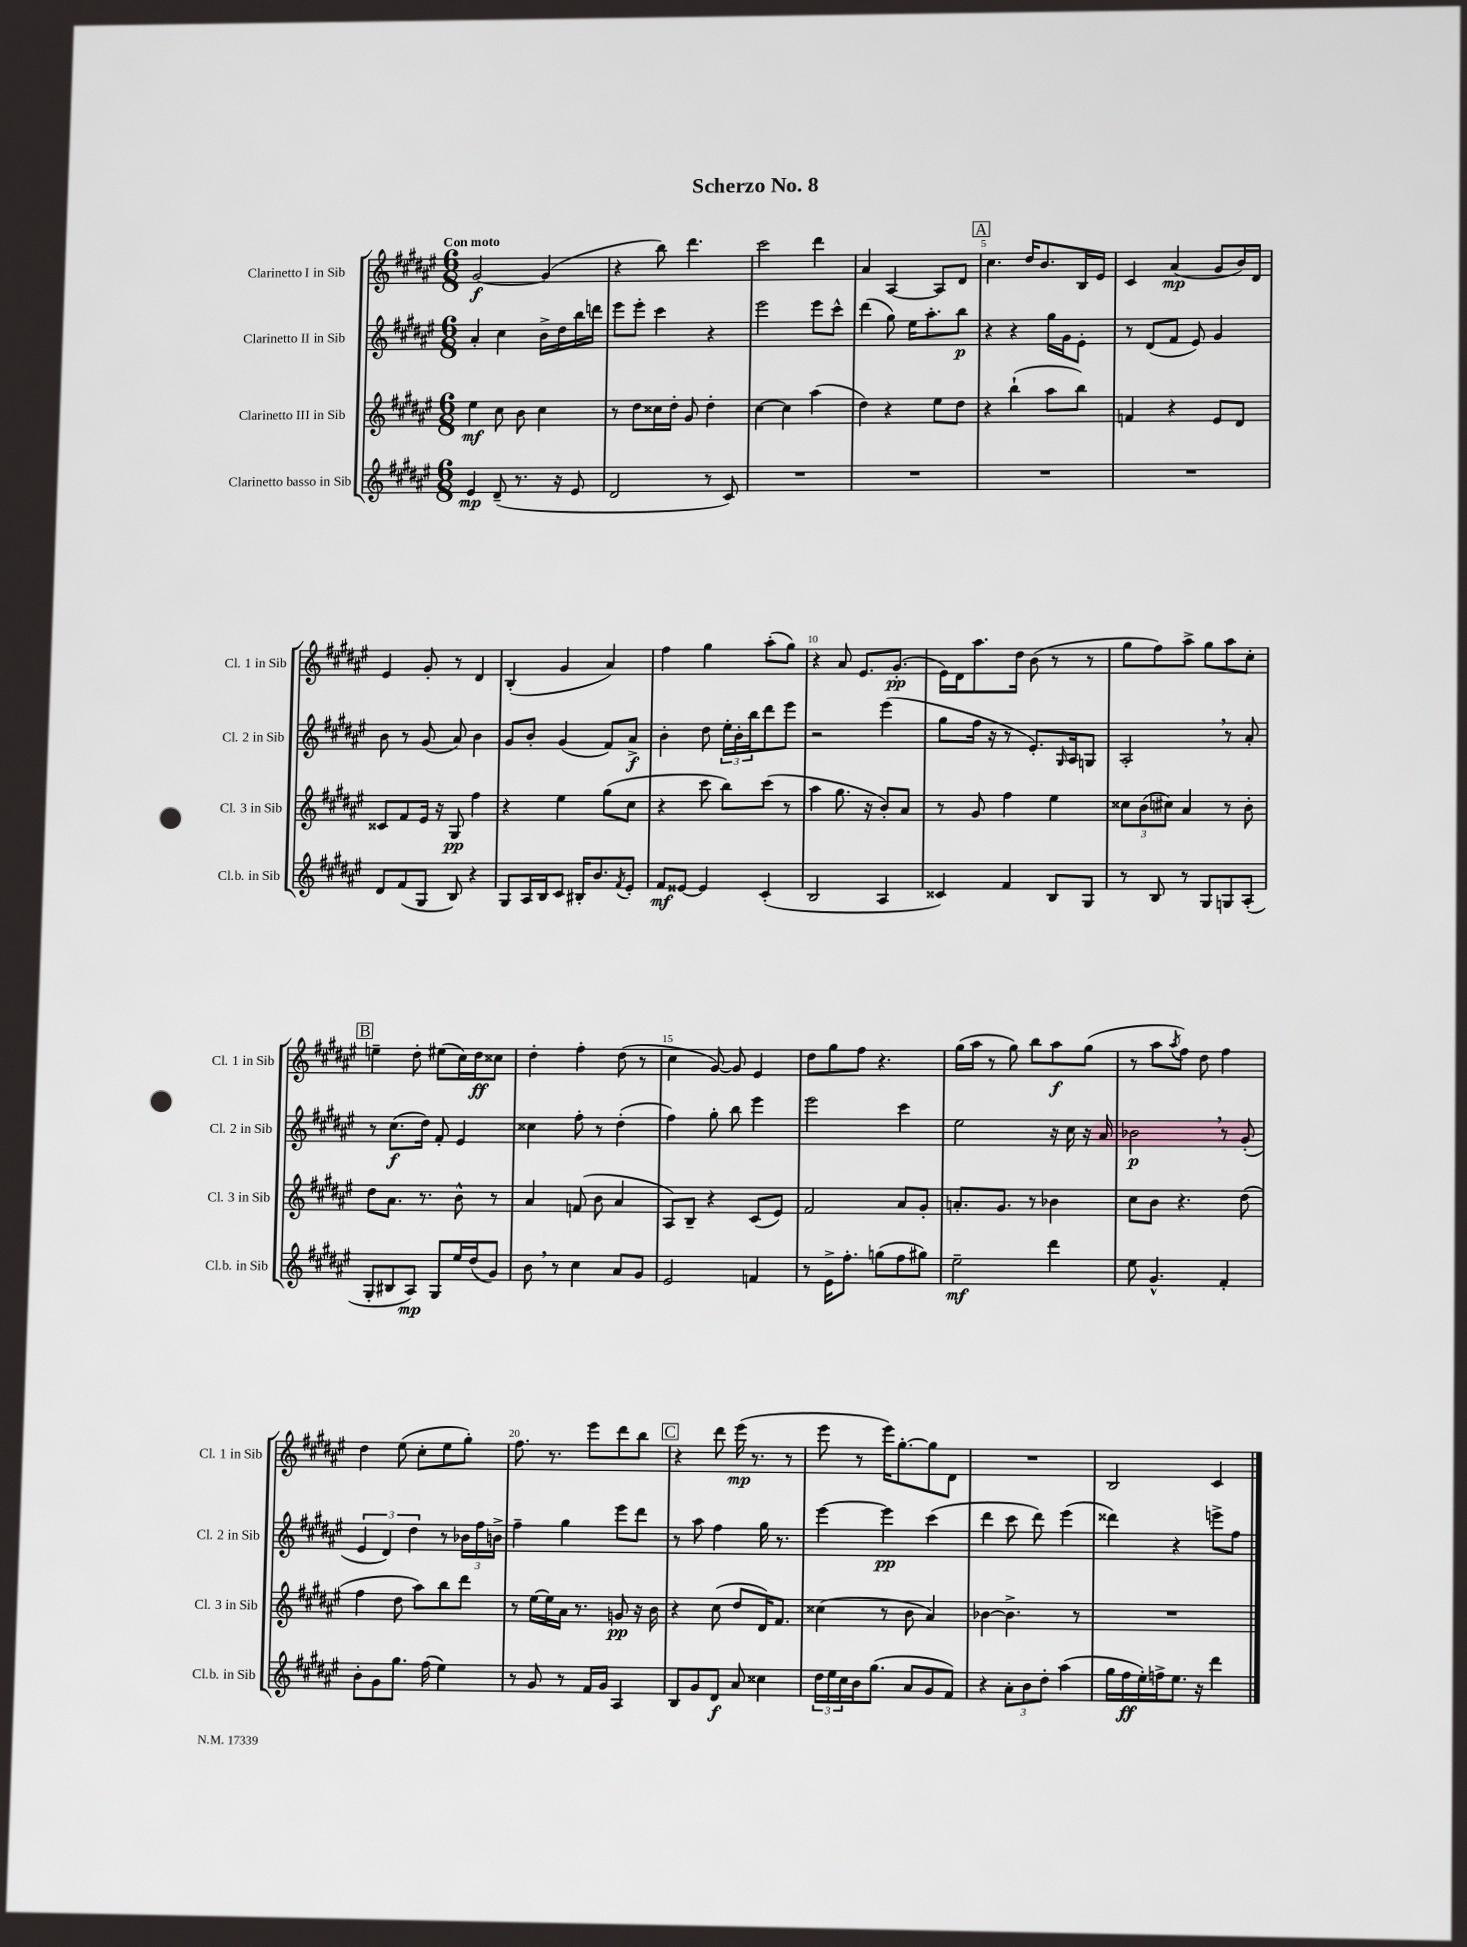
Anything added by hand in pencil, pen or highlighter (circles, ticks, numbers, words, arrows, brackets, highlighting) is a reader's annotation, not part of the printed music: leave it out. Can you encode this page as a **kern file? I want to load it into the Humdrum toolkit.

**kern	**kern	**kern	**kern
*staff4	*staff3	*staff2	*staff1
*clefG2	*clefG2	*clefG2	*clefG2
*k[f#c#g#d#a#e#]	*k[f#c#g#d#a#e#]	*k[f#c#g#d#a#e#]	*k[f#c#g#d#a#e#]
*M6/8	*M6/8	*M6/8	*M6/8
4e#/	4ee#\	4a#'/	[2g#/
(8d#~/	8cc#\	4cc#\	.
8.r	8b\	.	.
.	4cc#\	16b^\LL	(4g#/]
16r	.	16dd#\	.
8e#/	.	16bb\	.
.	.	16ddd\JJ	.
=	=	=	=
2d#/	8r	8eee#\L	4r
.	8dd#\L	8eee#'\J	.
.	16cc##\L	4ccc#\	8bb\)
.	16dd#'\JJ	.	.
.	8g#/	.	4.ddd#\
8r	4dd#'\	4r	.
8c#/)	.	.	.
=	=	=	=
2.r	[4cc#\	2eee#\	2ccc#\
.	4cc#\]	.	.
.	(4aa#\	8eee#\L	4ddd#\
.	.	8ccc#^^\J	.
=	=	=	=
2.r	4dd#\)	(4ddd#\	4a#/
.	4r	8gg#\)	[4A#/
.	.	16ee#\LK	.
.	.	8.aa#'\	.
.	8ee#\L	.	8A#/]L
.	8dd#\J	8bb\J	8d#/J
=	=	=	=
2.r	4r	4r	4.cc#\
.	(4bb`\	4r	.
.	.	.	16dd#/LK
.	.	.	8.b/
.	8aa#\L	16gg#\LL	.
.	.	16g#\J	.
.	8bb\J)	8e#'\J	16B/L
.	.	.	16e#/JJ
=	=	=	=
2.r	4f/	8r	4c#/
.	.	(8d#/L	.
.	4r	8f#/J	(4a#/
.	.	8e#/)	.
.	8e#/L	4g#/	8g#/L
.	8d#/J	.	16b/L)
.	.	.	16d#/JJ
=	=	=	=
8d#/L	8c##/L	8b\	4e#/
(8f#/	8f#/	8r	.
8G#/J	16e#/Jk	(8g#/	8g#'/
.	16r	.	.
8B/)	8G#/	8a#/)	8r
4r	4ff#\	4b\	4d#/
=	=	=	=
8G#/L	4r	8g#/L	(4B'/
16A#/L	.	8b'/J	.
16B/J	.	.	.
8c#/J	4ee#\	(4g#/	4g#/
16B#'/LK	.	.	.
8.b/	.	.	.
.	(8gg#\L	8f#/L)	4a#/)
8qf#/	.	.	.
8e#'/J	8cc#\J	8a#^/J	.
=	=	=	=
8f#/L	4r	4b'\	4ff#\
[8e##/J	.	.	.
4e##/]	8ccc#\	8dd#\	4gg#\
.	8bb\L)	24ee#'\LL	.
.	.	24b'\	.
.	.	24bb\J	.
(4c#'/	(8ccc#\J	8ddd#\	(8aa#'\L
.	8r	8eee#\J	8gg#\J)
=	=	=	=
2B/	4aa#\	2r	4r
.	8.gg#\	.	8a#/
.	.	.	8.e#/L
.	16r	.	.
4A#/	8b'/L)	(4eee#\	.
.	.	.	(8.g#'/J
.	8a#/J	.	.
=	=	=	=
4c##/)	8r	8gg#\L	16e#\LL)
.	.	.	16d#\J
.	8g#/	16ff#\Jk	8.aa#\
.	.	16r	.
4f#/	4ff#\	8r	.
.	.	.	16dd#\Jk
.	.	8.e#'/L)	(8b\
8B/L	4ee#\	.	8r
.	.	16qqG#/	.
.	.	16A#/k	.
8G#/J	.	8G/J	8r
=	=	=	=
8r	12cc##\L	2A#'/	8gg#\L
.	(12b\	.	.
8B/	.	.	8ff#\)
.	12cc#\J)	.	.
8r	4a#/	.	8aa#^\J
8G#/L	.	.	8gg#\L
8G/	8r	8r	8aa#\
(8A#'/J	8b'\	8a#'/	8cc#'\J
=	=	=	=
8G#'/L	8dd#\L	8r	4ee~\
8B#/	8.a#\J	(8.cc#\L	.
8A#/J)	.	.	8dd#'\
.	8.r	16dd#\Jk)	.
8G#/L	.	8f#'/	(8ee#\L
16ee#/L	8b^^\	4e#/	16cc#\L)
(16dd#/J	.	.	16dd#\J
8g#/J)	8r	.	8cc##\J
=	=	=	=
8b\	4a#/	4cc##\	4dd#'\
8r	.	.	.
4cc#\	(8f/	8ff#'\	4ff#'\
.	8b\	8r	.
8a#/L	4a#/	(4dd#'\	(8dd#\
8g#/J	.	.	8r
=	=	=	=
2e#/	8A#/L)	4ff#\)	4cc#\
.	8B~/J	.	.
.	4r	8gg#'\	[8g#/)
.	.	8bb\	8g#/]
4f/	(8c#/L	4eee#\	4e#/
.	8e#/J)	.	.
=	=	=	=
8r	2f#/	2eee#\	8dd#\L
16e#^\LK	.	.	8gg#\
8.ff#'\J	.	.	.
.	.	.	8ff#\J
(8gg\L	.	.	4.r
8ff#\	8a#/L	4ccc#\	.
8gg#\J)	8g#'/J	.	.
=	=	=	=
2ee#~\	8.a'/L	2ee#\	(16gg#\LL
.	.	.	16aa#\JJ
.	.	.	8r
.	8.g#/J	.	.
.	.	.	8gg#\)
.	8r	.	8bb\L
4ddd#\	4b-\	16r	8aa#\
.	.	16cc#\	.
.	.	16r	(8gg#\J
.	.	16a#/	.
=	=	=	=
8ee#\	8cc#\L	2b-\	8r
4.g#^^/	8b\J	.	8aa#\L
.	.	.	8qaa#/
.	4.r	.	8ff#\J)
.	.	.	8dd#\
4f#'/	.	8r	4ff#\
.	(8dd#\	(8g#'/	.
=	=	=	=
8b'\L	4ff#\	6e#/	4dd#\
8g#\	.	.	.
.	.	6d#/)	.
8.gg#\J	8dd#\	.	(8ee#\
.	.	6dd#\	.
.	8aa#\L)	.	8cc#'\L
(16ff#\	.	.	.
4ee#\)	8bb\	8r	8ee#\
.	8ddd#\J	24b-\LL	8gg#'\J)
.	.	24ff#\	.
.	.	24b^\JJ	.
=	=	=	=
8r	8r	4ff#~\	8.ff#\
8g#/	[16ee#\LL	.	.
.	16ee#\]	.	8.r
8r	16a#\JJ	4gg#\	.
.	8.r	.	.
16f#/LL	.	.	8eee#\L
16g#/JJ	.	.	.
4A#/	8g/	8eee#\L	8ddd#\
.	16r	8ddd#\J	8bb\J
.	16b\	.	.
=	=	=	=
8B/L	4r	8r	4r
8g#/	.	8aa#\	.
8d#/J	(8cc#\	4ff#\	8ddd#\
8a#/	8dd#/L	.	(16eee#\
.	.	.	8.r
4cc##\	16d#/K)	16gg#\	.
.	8.f#/J	8.r	.
.	.	.	8r
=	=	=	=
24dd#\LL	(4cc##\	[4eee#\	8eee#\
24ee#\	.	.	.
24cc#\	.	.	.
16b\J	.	.	8r
(8.gg#\J	.	.	.
.	8r	4eee#\]	16eee#\LK)
.	.	.	[8.gg#'\
8a#/L	8b\	.	.
8g#/	4a#/)	(4ccc#\	8gg#\]
8f#/J)	.	.	8d#\J
=	=	=	=
4r	[4b-\	4ddd#\	2.r
12a#'\L	4.b-^\]	8ccc#\	.
12b\	.	.	.
.	.	8ddd#\)	.
12dd#'\J	.	.	.
(4aa#\	.	(4eee#\	.
.	8r	.	.
=	=	=	=
16gg#\LL	2.r	4ddd##\)	2B/
16ff#\	.	.	.
16ee#'\)	.	.	.
16ff^\J	.	.	.
8.ee#\J	.	4r	.
16r	.	.	.
4ddd#\	.	8eee^\L	4c#/
.	.	8ff#\J	.
==	==	==	==
*-	*-	*-	*-
